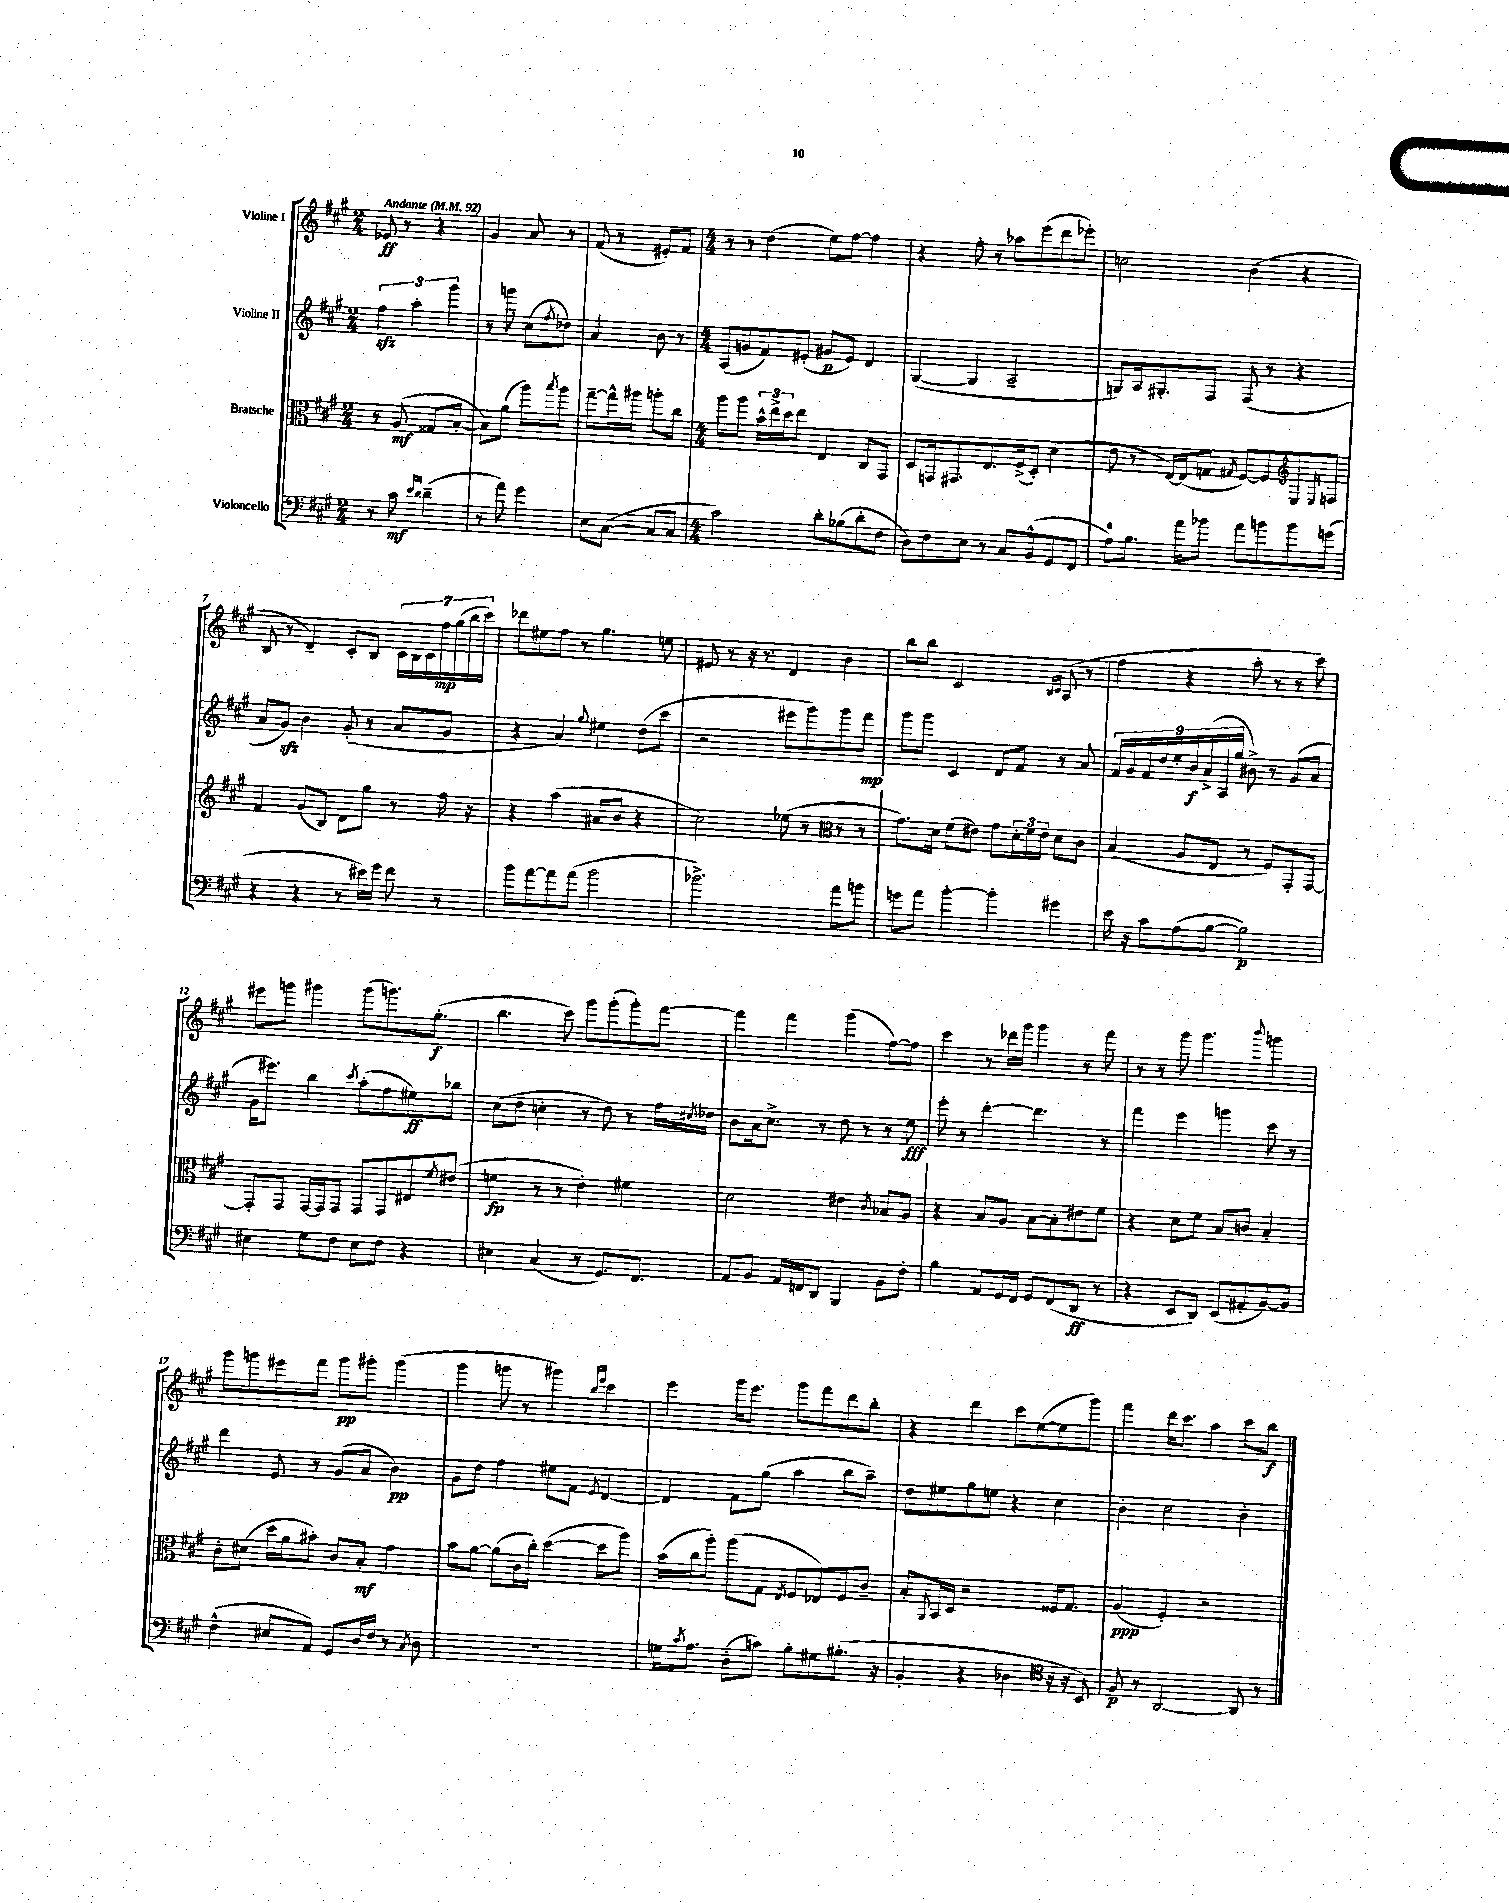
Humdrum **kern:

**kern	**kern	**kern	**kern
*staff4	*staff3	*staff2	*staff1
*clefF4	*clefC3	*clefG2	*clefG2
*k[f#c#g#]	*k[f#c#g#]	*k[f#c#g#]	*k[f#c#g#]
*M2/4	*M2/4	*M2/4	*M2/4
*MM92	*MM92	*MM92	*MM92
8r	8r	6ff#	8e-
8c#	(8A	.	8r
.	.	6aa'	.
16qqe	.	.	.
16qqd	.	.	.
(4d~	8G##	.	4r
.	.	6ggg#	.
.	[8B'	.	.
=	=	=	=
8r	8B])	8r	4g#
8a)	(8a	8ggg	.
4g#	8aa)	(8cc#	8a
.	8qbb	8qff#	.
.	8aa	8dd-)	8r
=	=	=	=
8E	[8gg#~	4a	(8f#
([8C#	16gg#^^]	.	8r
.	16aa#	.	.
8C#]	8aa'	8b	8e#')
8C#	8cc#	8r	8f#
=	=	=	=
*M4/4	*M4/4	*M4/4	*M4/4
2c#)	8aa	(8A	8r
.	8aa	8g	8r
.	24b^^	8f#)	(4dd
.	24ee^	.	.
.	24dd	.	.
.	8ee	(8e#'	.
8d'	4E	8g#	8ee)
(8B-	.	8e#)	[8ff#
8d'	8C#	4d	4ff#]
8F#	8GG#	.	.
=	=	=	=
8D)	8D	([4G#	4r
8F#	16GG	.	.
.	8.GG#	.	.
8E	.	4G#]	8ff#'
8r	8.E	.	8r
8C#	.	2A~	8aa-
.	(16F#^	.	.
(8BB^^	8D')	.	(8eee
8GG#	(4d	.	8ddd
8FF#	.	.	8eee-')
=	=	=	=
8A)	8e	8G)	2cc
8.B	8r	16A	.
.	.	8.G#'	.
.	[16E)	.	.
16a	(16E]	.	.
8b-	8G	8F#	.
.	8qG#	.	.
8a	[8F#)	(8F#	(4b
8b	8F#]	8r	.
8b	8E	4r	4r
.	16qqE	.	.
(8g	8F	.	.
=	=	=	=
*	*clefG2	*	*
4r	4f#	8a	8B
.	.	8g#)	8r
4r	(8g#	4b	4d~)
.	8B)	.	.
8r	8d	(8g#'	8c#'
16e#)	8gg#	8r	8B
16g#	.	.	.
8f#	8r	8a	28c#
.	.	.	28B
.	.	.	28c#
.	.	.	28ff#
8r	16ff#	8g#	.
.	.	.	(28gg#
.	.	.	28bb
.	16r	.	.
.	.	.	28ccc#)
=	=	=	=
8b	4r	4r	8ddd-
[8a	.	.	8ee#
8a]	(4aa	4a)	8ff#
(8a	.	.	8r
.	.	8qqgg#	.
2b	8a#	4ee#	4.gg#
.	8b	.	.
.	4r	(8dd	.
.	.	8ccc#	8ee
=	=	=	=
2.b-^)	2cc#)	2r	8e#
.	.	.	8r
.	.	.	16r
.	.	.	8.r
.	(8ee-	8eee#	4d
.	8r	8ggg#)	.
8a	8r	8ggg#	4b
8b	8r	8fff#	.
=	=	=	=
*	*clefC3	*	*
8g	8.g#)	8ggg#	8bb
8a	.	8ggg#	8bb
.	16d	.	.
[4b'	(8f#	4c#	2c#
.	8e#)	.	.
4b']	8g#	8d	.
.	24d'	8f#	.
.	24f#	.	.
.	24e#	.	.
.	.	.	16qqB
.	.	.	16qqc#
4g#	8d	8r	(8A
.	8c#	8a	8r
=	=	=	=
16e	(4B	18f#	4ff#
.	.	18g#	.
16r	.	.	.
.	.	18f#	.
8c#	.	.	.
.	.	18dd	.
.	.	18ee'	.
(8A	8A	.	4r
.	.	18b	.
.	.	(18a^	.
[8B	8E	.	.
.	.	18A	.
.	.	18gg#	.
2B])	8r	8b#^)	8aa'
.	8F#)	8r	8r
.	8GG#'	(8g#	8r
.	[8GG#	8a	8ccc#)
=	=	=	=
4E#	8GG#']	16g#	8eee#
.	.	8.eee#)	.
.	8GG#	.	8ggg
8G#	[16GG#	4bb	4ggg#
.	16GG#]	.	.
8F#	8GG#	.	.
.	.	8qccc#	.
8E#	8GG#	(8aa'	(8ggg#
8F#	8GG#	8ff#	8.ggg)
4r	8E#	8ee#)	.
.	.	.	(8.gg#'
.	8qf#	.	.
.	(8e#	8bb-	.
=	=	=	=
4E#	4f	(8cc#	4.bb
.	.	8dd	.
(4C#	8r	4cc'	.
.	8r	.	8ccc#)
8r	4e')	8r	8ggg#
8.GG#)	.	8dd)	(8ggg#'
.	4f#	8r	8ggg#')
8.FF#	.	.	.
.	.	16ff#	[8fff#
.	.	8qcc#	.
.	.	16dd-	.
=	=	=	=
8AA	2d	8b	4fff#]
8BB	.	16a	.
.	.	8.cc#^	.
16AA	.	.	4fff#
16FF	.	.	.
8DD	.	8r	.
4BBB	4e#	8dd	(4ggg#
.	.	8r	.
.	8qc#	.	.
8BB	8B-	8r	[8ff#)
8F#'	8A	8ee	8ff#]
=	=	=	=
4B	4r	8eee'	4ccc#
.	.	8r	.
8AA	8B	[4ddd'	8r
16GG#	8A	.	16ddd-
16FF#	.	.	16ggg#
8GG#	[8B	4.ddd]	4ggg#
(8FF#	8B']	.	.
8DD	8e#	.	8r
8r	8f#	8r	8fff#
=	=	=	=
4r	4r	4fff#	8r
.	.	.	8r
8EE	8d	4eee	8ggg#
8DD)	8f#	.	4.ggg#
(8EE	8B	4ggg	.
8AA#'	8c	.	.
.	.	.	8qqbbb
[8BB)	4B'	8ccc#	4ggg
8BB]	.	8r	.
=	=	=	=
(4F#^^	8c#'	4ddd	8ggg#
.	(8d#	.	8ggg
8E#	16dd	8e	8eee#
.	16a	.	.
8AA)	8b#')	8r	8fff#
8GG#	8c#	(8g#	8ggg
16D	8B'	8a	8ggg#'
16F#	.	.	.
8r	4g#	4b)	(4ggg#
8qC#	.	.	.
8D	.	.	.
=	=	=	=
1r	8b	8g#	4ggg#
.	[8a	8dd	.
.	(8a]	4ff#	8ggg
.	16c#	.	8r
.	16cc#')	.	.
.	([4dd	8ee#	4ggg#)
.	.	8f#	.
.	.	.	16qqbb
.	.	8qe	16qqeee
.	8dd]	[4d	4ccc#
.	8aa)	.	.
=	=	=	=
16G	(16b	4d]	4eee
8qc#	.	.	.
8.A	16cc#	.	.
.	8aa')	.	.
(8D'	(8aa	8f#	16ggg#
.	.	.	8.eee
8c)	8G#	(8gg#	.
.	8qE	.	.
8B'	8F#	4aa	8ggg#
8G#	8E-)	.	8fff#
(8.B#'	8F#	8bb	8ddd
.	8c#~	8aa~)	8bb'
16r	.	.	.
=	=	=	=
4BB'	8B'	8dd	4r
.	8qqAA	.	.
.	16BB	8ee#	.
.	16D	.	.
4r	2r	8gg#	4ddd
.	.	8ee	.
4D-	.	4r	8ccc#
.	.	.	([8ee
16r	16F##	4cc#	8ee]
16r	8.G#	.	.
8BB)	.	.	8ggg#)
=	=	=	=
*clefC4	*	*	*
8F#	(4A	4b'	4fff#
8r	.	.	.
[2AA	4F#')	2cc#	16ddd
.	.	.	8.ccc#
.	2r	.	4aa
8AA]	.	4b'	8ccc#
8r	.	.	8bb
==	==	==	==
*-	*-	*-	*-
